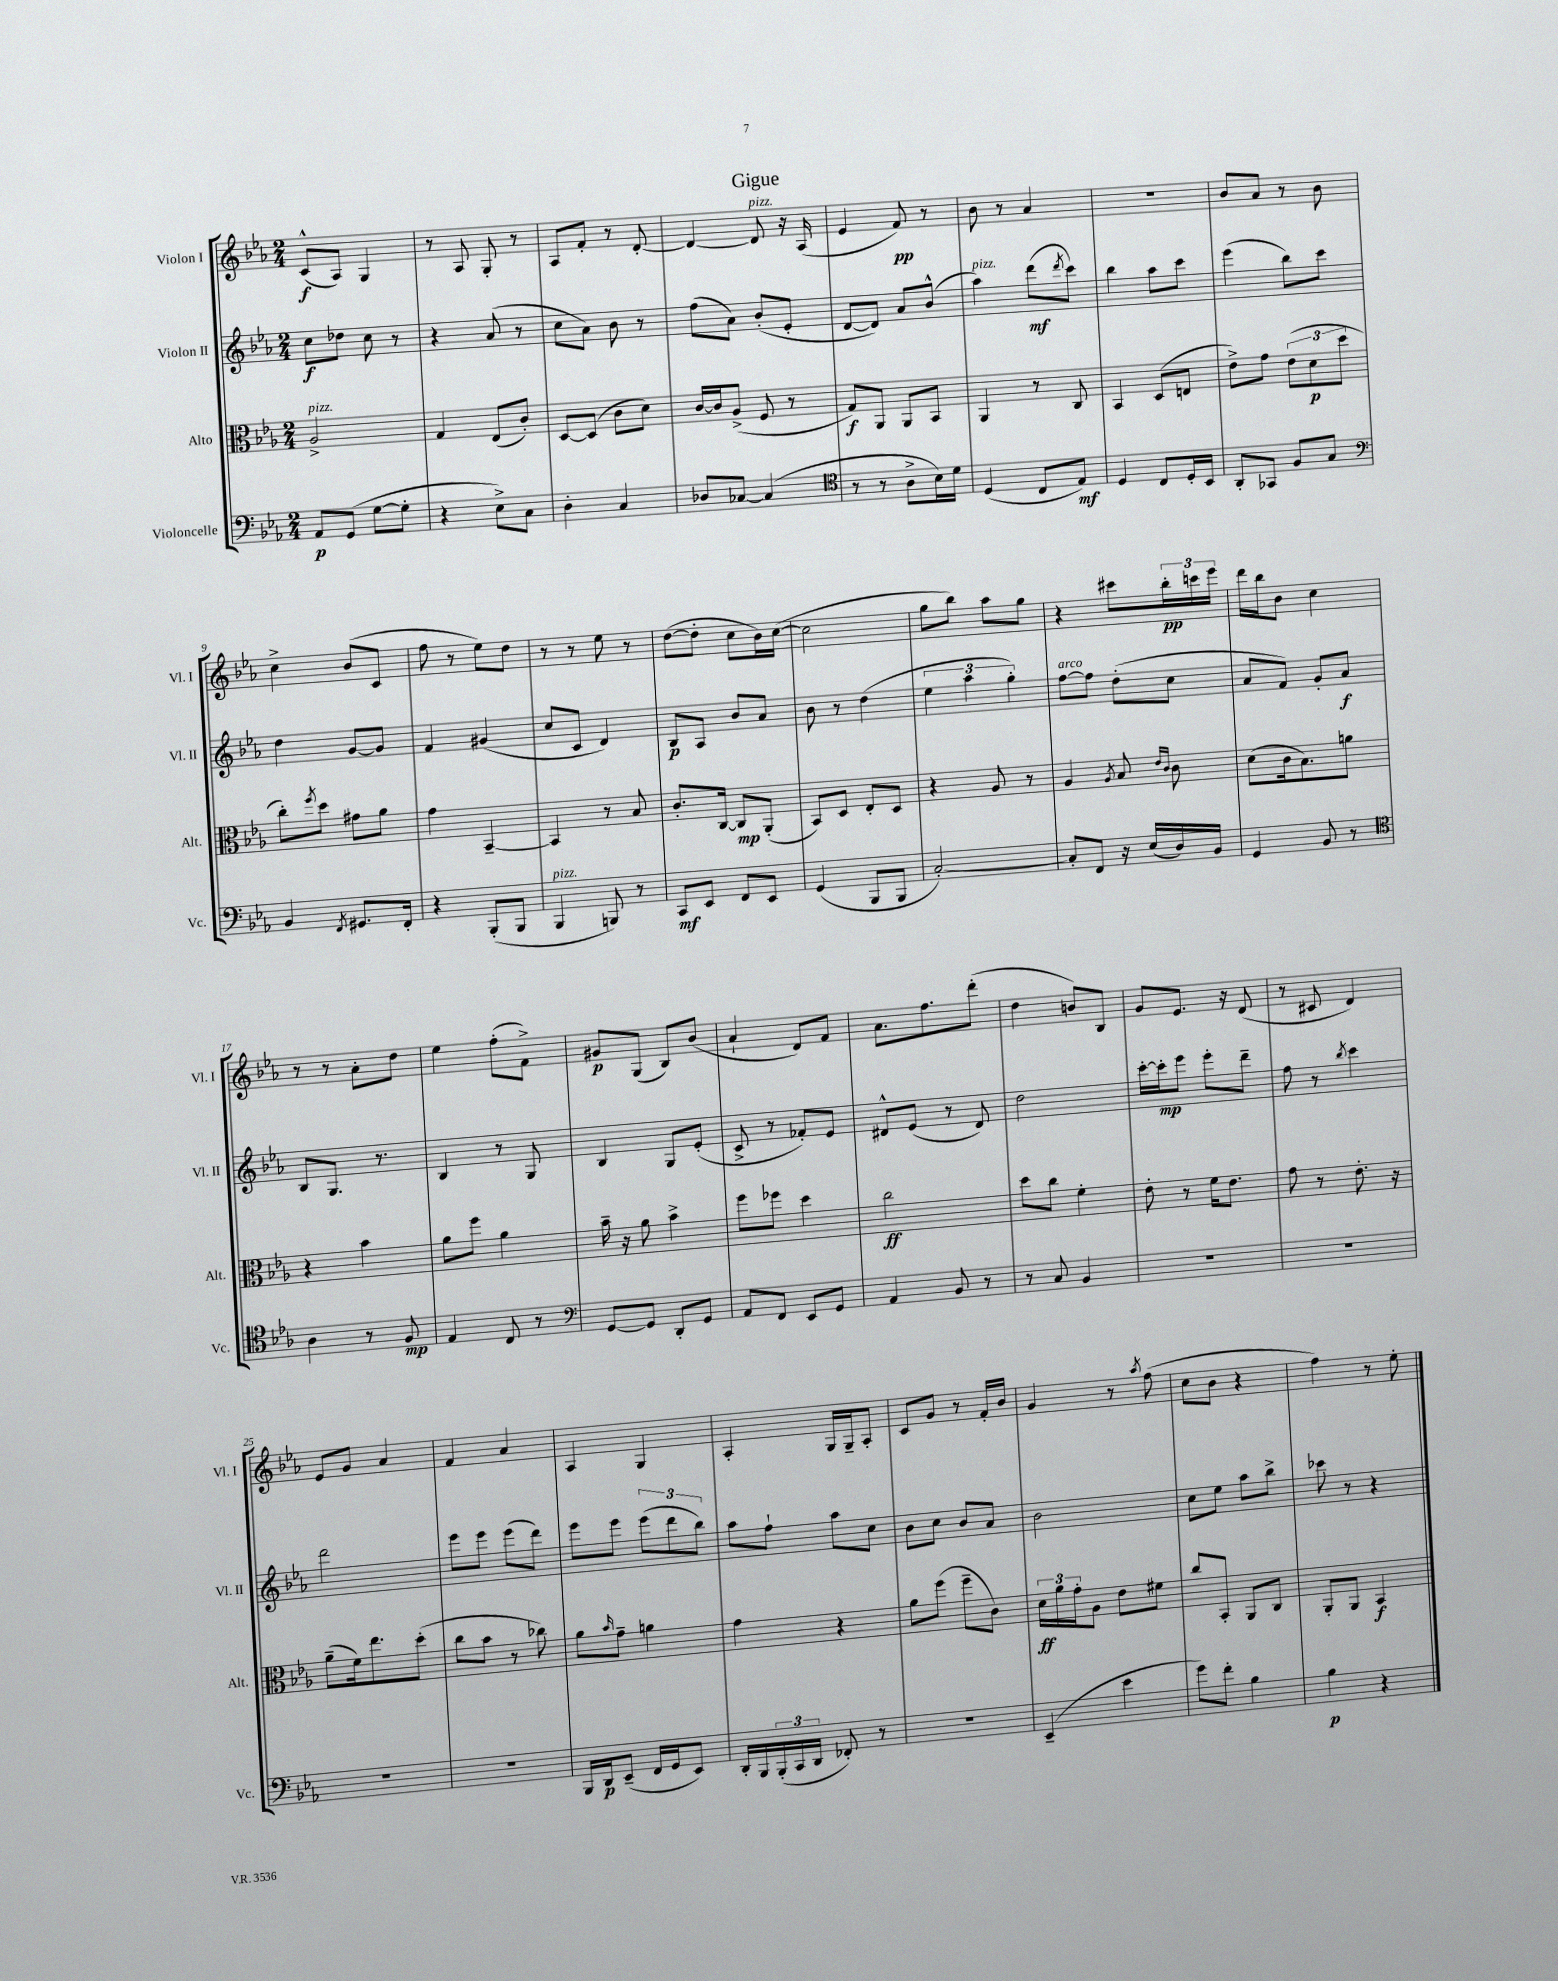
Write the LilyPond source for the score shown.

\header { title = "Gigue" }
<<
\new StaffGroup <<
\new Staff = "s0" \with { instrumentName = "Violon I" shortInstrumentName = "Vl. I" } {
    \clef treble \key ees \major \numericTimeSignature \time 2/4
    c'8-^\f( aes8) g4 |
    r8 aes8 g8-. r8 |
    aes8 f'8-. r8 d'8~-. |
    d'4~ d'8^\markup { \italic "pizz." } r16 aes16( |
    ees'4 f'8\pp) r8 |
    bes'8 r8 aes'4 |
    R2 |
    bes'8 aes'8 r8 bes'8 |
    c''4-> bes'8( c'8 |
    f''8 r8 ees''8) d''8 |
    r8 r8 ees''8 r8 |
    d''8~( d''8-. c''8 bes'16) c''16~( |
    c''2 |
    g''8 bes''8) aes''8 g''8 |
    r4 cis'''8 \tuplet 3/2 { bes''16-.\pp c'''16 ees'''16 } |
    d'''16 bes''16 bes'8 c''4 |
    r8 r8 aes'8-. d''8 |
    ees''4 f''8-.( f'8->) |
    gis'8\p g8( bes8) bes'8( |
    aes'4-! d'8) f'8 |
    aes'8. f''8. d'''8-.( |
    d''4 b'8) bes8 |
    g'8 ees'8. r16 d'8( |
    r8 cis'8 d'4) |
    ees'8 g'8 aes'4 |
    f'4 aes'4 |
    aes4 g4 |
    aes4-. g16 g16-- aes8-. |
    c'8 g'8 r8 f'16-. bes'16 |
    g'4 r8 \acciaccatura { aes''8 } f''8( |
    c''8 bes'8 r4 |
    f''4) r8 ees''8-. \bar "|." |
}
\new Staff = "s1" \with { instrumentName = "Violon II" shortInstrumentName = "Vl. II" } {
    \clef treble \key ees \major \numericTimeSignature \time 2/4
    c''8\f des''8 c''8 r8 |
    r4 aes'8( r8 |
    c''8 aes'8) bes'8 r8 |
    f''8( aes'8) bes'8-.( ees'8-. |
    d'8~ d'8) aes'8 bes'8-^( |
    aes''4^\markup { \italic "pizz." }) d'''8\mf( \acciaccatura { d'''8 } c'''8) |
    bes''4 aes''8 c'''8 |
    ees'''4( bes''8) c'''8 |
    d''4 g'8~ g'8 |
    f'4 gis'4( |
    c''8 c'8 d'4) |
    bes8\p aes8 bes'8 aes'8 |
    bes'8 r8 d''4( |
    \tuplet 3/2 { ees''4 aes''4 g''4-.) } |
    f''8~^\markup { \italic "arco" } f''8 d''8-.( c''8 |
    aes'8 f'8) g'8-. aes'8\f |
    bes8 g8. r8. |
    bes4 r8 g8 |
    bes4 g8 ees'8-.( |
    c'8-> r8 fes'8-.) ees'8 |
    dis'8-^ ees'8( r8 dis'8) |
    d''2 |
    c'''16~-. c'''16-.\mp ees'''8 ees'''8-. d'''8-- |
    f''8 r8 \acciaccatura { bes''8 } c'''4 |
    d'''2 |
    ees'''8 ees'''8 ees'''8( d'''8) |
    ees'''8 ees'''8 \tuplet 3/2 { ees'''8( d'''8 bes''8) } |
    aes''8 f''8-! aes''8 c''8 |
    bes'8 c''8 bes'8 aes'8 |
    bes'2 |
    c''8 ees''8 aes''8 bes''8-> |
    ces'''8 r8 r4 \bar "|." |
}
\new Staff = "s2" \with { instrumentName = "Alto" shortInstrumentName = "Alt." } {
    \clef alto \key ees \major \numericTimeSignature \time 2/4
    aes2->^\markup { \italic "pizz." } |
    g4 ees8( c'8-.) |
    d8~ d8( c'8 d'8) |
    c'16~ c'16 aes8->( f8 r8 |
    g8\f) aes,8 aes,8 bes,8 |
    aes,4 r8 c8 |
    bes,4 d8( e8 |
    ees'8->) g'8 \tuplet 3/2 { ees'8( d'8\p d''8 } |
    c''8-.) \acciaccatura { f''8 } d''8 gis'8 aes'8 |
    g'4 bes,4~-- |
    bes,4 r8 bes8 |
    c'8.-. c16~ c8\mp aes,8-.( |
    bes,8) d8 ees8-. d8 |
    r4 aes8 r8 |
    aes4 \acciaccatura { aes8 } bes8 \grace { ees'16 c'16 } c'8 |
    d'8( c'16 bes8.) a'8 |
    r4 bes'4 |
    aes'8 f''8 aes'4 |
    bes'16-- r16 aes'8 bes'4-> |
    f''8 fes''8 d''4 |
    c''2\ff |
    d''8 c''8 f'4-. |
    ees'8-. r8 f'16 ees'8. |
    g'8 r8 ees'8.-. r16 |
    aes'8--( f'16) ees''8. d''8-.( |
    c''8 bes'8 r8 ces''8) |
    aes'8 \grace { bes'16 } g'8-- a'4 |
    g'4 r4 |
    aes'8 f''8( f''8-- c'8) |
    \tuplet 3/2 { d'16\ff aes'16 g'16-. } aes8 ees'8 fis'8 |
    c''8 bes,8-. aes,8 c8 |
    aes,8-. aes,8 bes,4\f \bar "|." |
}
\new Staff = "s3" \with { instrumentName = "Violoncelle" shortInstrumentName = "Vc." } {
    \clef bass \key ees \major \numericTimeSignature \time 2/4
    aes,8\p g,8( g8~ g8-. |
    r4 ees8->) c8 |
    d4-. c4 |
    des8 ces8~ ces4( |
    \clef tenor r8 r8 aes8-> bes16) d'16 |
    d4( c8 ees8\mf) |
    d4 c8 d16-. bes,16 |
    aes,8-. ges,8 f8 g8 |
    \clef bass bes,4 \acciaccatura { f,8 } gis,8. f,16-. |
    r4 bes,,8-.( bes,,8 |
    bes,,4^\markup { \italic "pizz." } b,,8) r8 |
    c,8\mf ees,8 f,8 ees,8 |
    g,4( bes,,8 bes,,8 |
    c2~-.) |
    c8-. f,8 r16 ees16( d16) bes,16 |
    g,4 bes,8 r8 |
    \clef tenor aes4 r8 f8\mp |
    ees4 c8 r8 |
    \clef bass g,8~ g,8 d,8-. g,8 |
    aes,8 f,8 ees,8 g,8 |
    aes,4 bes,8 r8 |
    r8 c8 bes,4 |
    R2 |
    R2 |
    R2 |
    R2 |
    bes,,16 d,16\p ees,8--( f,16 g,16 ees,8) |
    d,16-. bes,,16 \tuplet 3/2 { bes,,16-.( c,16 d,16 } fes,8-.) r8 |
    r2 |
    ees,4--( ees'4 |
    g'8) f'8-. bes4 |
    bes4\p r4 \bar "|." |
}
>>
>>
